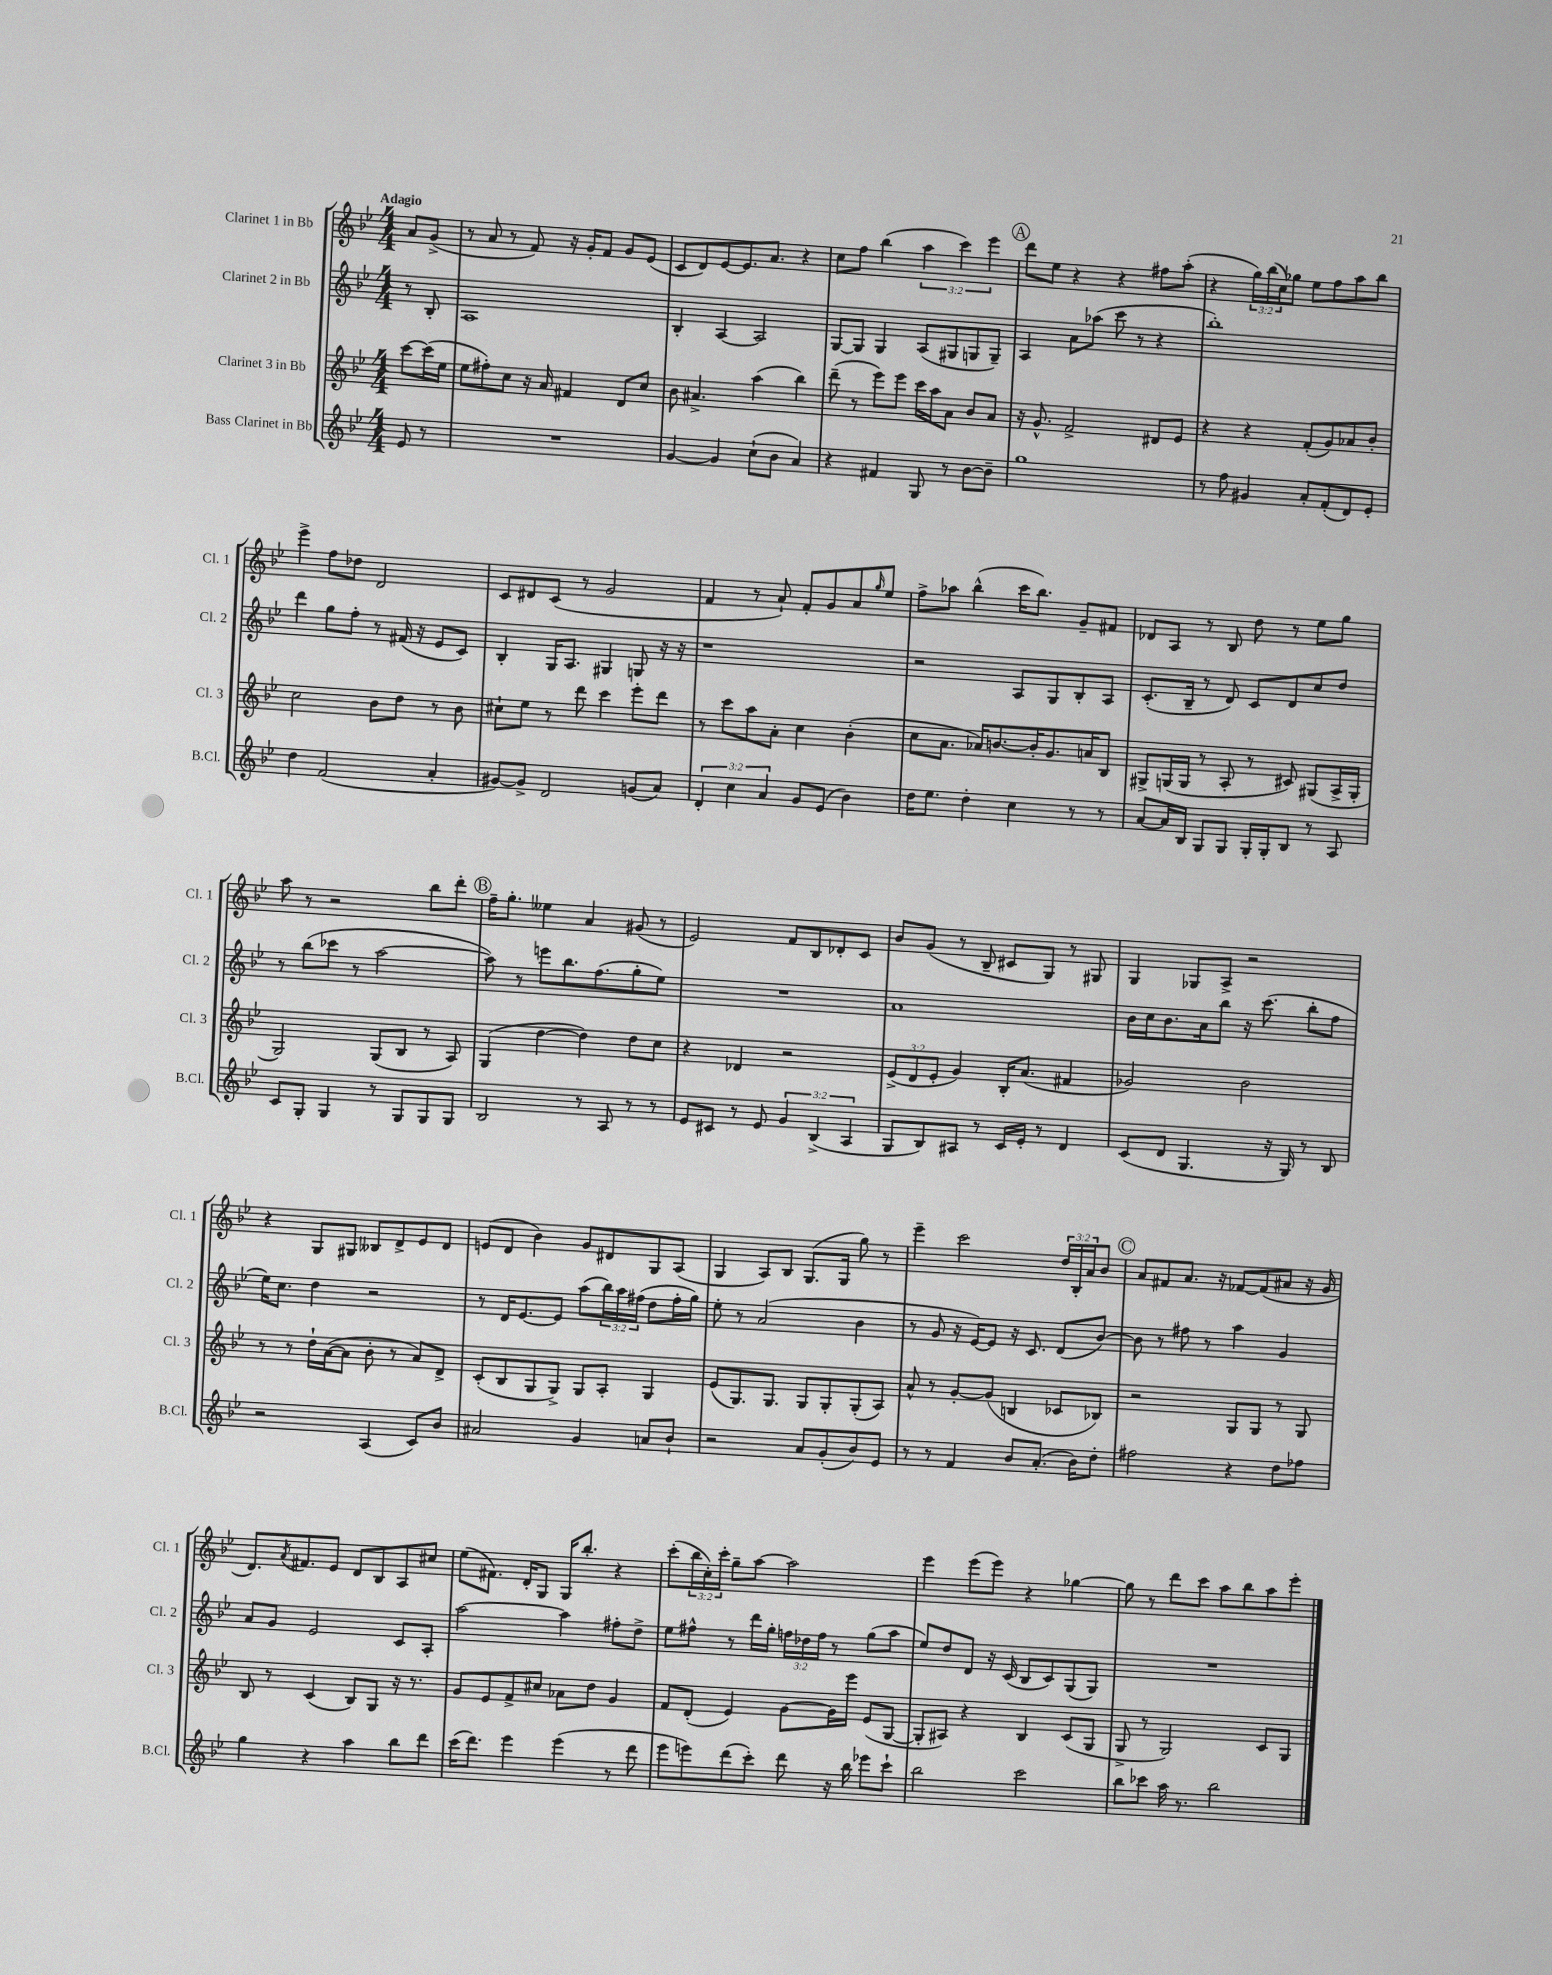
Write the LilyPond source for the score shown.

<<
\new StaffGroup <<
\new Staff = "s0" \with { instrumentName = "Clarinet 1 in Bb" shortInstrumentName = "Cl. 1" } {
    \clef treble \key bes \major \numericTimeSignature \time 4/4 \override Staff.TupletNumber.text = #tuplet-number::calc-fraction-text \partial 4 \tempo "Adagio"
    a'8 g'8->( |
    r8 a'8 r8 f'8) r16 g'16-. f'8 g'8 ees'8( |
    c'8 d'8) ees'8~ ees'8. a'8. r4 |
    c''8 f''8 bes''4( \tuplet 3/2 { a''4 c'''4) ees'''4 } |
    \mark \markup { \circle "A" } d'''8 ees''8 r4 r4 fis''8 a''8-.( |
    r4 \tuplet 3/2 { g''16) bes''16( c''16) } ges''8 ees''8 f''8 a''8 bes''8 |
    ees'''4-> f''8 des''8 d'2 |
    c'8 dis'8 c'8( r8 g'2 |
    f'4 r8 a'8-!) f'8-. g'8 a'8 \grace { g''16 } ees''8 |
    f''8-> aes''8 bes''4-^( c'''16 bes''8.) g'8-- fis'8 |
    des'8 a8 r8 bes8 d''8 r8 ees''8 g''8 |
    a''8 r8 r2 bes''8 d'''8-. |
    \mark \markup { \circle "B" } f''16-- g''8.-. eeses''4 a'4 gis'8( r8 |
    ees'2) f'8 bes8 des'8-. c'8 |
    bes'8 g'8( r8 bes8-- cis'8 g8) r8 gis8 |
    g4 ges8 a8-> r2 |
    r4 g8 gis8 beses8 d'8-> ees'8 d'8 |
    e'8( d'8 bes'4) g'8 dis'8 g8 a8( |
    g4 a8) bes8 g8.( g16 g''8) r8 |
    ees'''4-- c'''2 \tuplet 3/2 { d''16 bes16-. a'16 } bes'8 |
    \mark \markup { \circle "C" } a'8 fis'8 a'8. r16 fes'8~ fes'8( ais'8 r16 g'16 |
    d'8.) \acciaccatura { a'8 } fis'8. ees'8 d'8 bes8 a8 cis''8 |
    ees''8( fis'8.) d'16-. g8 g16 bes''8.-. r4 |
    c'''8-.( \tuplet 3/2 { bes''16 c''16-.) c'''16-. } g''8-- a''8~ a''2 |
    ees'''4 ees'''8( ees'''8) r4 ges''4~ |
    ges''8 r8 d'''8 c'''8 a''8 bes''8 a''8 ees'''8-. \bar "|." |
}
\new Staff = "s1" \with { instrumentName = "Clarinet 2 in Bb" shortInstrumentName = "Cl. 2" } {
    \clef treble \key bes \major \numericTimeSignature \time 4/4 \override Staff.TupletNumber.text = #tuplet-number::calc-fraction-text \partial 4
    r8 bes8-. |
    a1 |
    bes4-. a4~ a2 |
    g8~ g8 g4 a8( gis8 g8 g8--) |
    \mark \markup { \circle "A" } a4 a'8 aes''8( c'''8 r8 r4 |
    bes''1-.) |
    d'''4 g''8 f''8-. r8 fis'16( r16 ees'8 c'8) |
    bes4-. g16 a8. gis4 g8 r16 r16 |
    r1 |
    r2 a8 g8 bes8-. a8 |
    c'8.-.( bes16-- r8 d'8) c'8 d'8 c''8 d''8 |
    r8 bes''8( ces'''8 r8 a''2~ |
    \mark \markup { \circle "B" } a''8) r8 e'''8 bes''8. f''8.( g''8-. ees''8) |
    R1 |
    a'1 |
    bes'16 c''16 bes'8. a'16 bes''8 r16 c'''8.( bes''8-. f''8 |
    ees''16) c''8. d''4 r2 |
    r8 d'16 ees'8.~ ees'8 a''8( \tuplet 3/2 { bes''16) a''16 fis''16( } d''8 fis''16-. g''16) |
    ees''8-. r8 a'2( bes'4 |
    r8 g'8 r16 ees'16~) ees'8 r16 c'8. d'8( bes'8~) |
    \mark \markup { \circle "C" } bes'8 r8 fis''8 r8 a''4 g'4 |
    a'8 g'8 ees'2 c'8 a8-. |
    a''2~ a''4 fis''8-. d''8-> |
    ees''8 fis''8-^ r8 d'''16 g''16-. \tuplet 3/2 { f''16 des''16 f''16 } r8 g''8( a''8 |
    ees''8) d''8 d'8 r16 c'16( bes8 c'8) g8( g8) |
    R1 \bar "|." |
}
\new Staff = "s2" \with { instrumentName = "Clarinet 3 in Bb" shortInstrumentName = "Cl. 3" } {
    \clef treble \key bes \major \numericTimeSignature \time 4/4 \override Staff.TupletNumber.text = #tuplet-number::calc-fraction-text \partial 4
    c'''8~ c'''16( ees''16 |
    ees''8 fis''8-.) c''8 r16 a'16 fis'4 d'8 c''8 |
    bes'8 ais'4.-> a''4( bes''4) |
    d'''8--( r8 ees'''8) ees'''8 c'''16 a''16 a'8 bes'8 a'8 |
    \mark \markup { \circle "A" } r16 g'8.-^ f'2-> dis'8 ees'8 |
    r4 r4 f'8-.( g'8) aes'8 bes'8-. |
    c''2 bes'8 d''8 r8 bes'8 |
    cis''8-! ees''8 r8 d'''8 c'''4 ees'''8-. d'''8 |
    r8 c'''8 a''8 a'8-. c''4 bes'4-.( |
    c''8 a'8. aes'16) b'8.~ b'16-. g'8. a'16 bes8 |
    gis8-> g16( g16 r8 a8-. r8 cis'8) gis8( a16-> gis16-. |
    g2) g8( bes8 r8 a8) |
    \mark \markup { \circle "B" } g4( d''4~ d''4) d''8 c''8 |
    r4 des'4 r2 |
    \tuplet 3/2 { ees'8->( d'8 ees'8-. } g'4) bes16-. a'8.( fis'4 |
    ges'2) bes'2 |
    r8 r8 d''16-! a'16~( a'8 bes'8-. r8 a'8) d'8-> |
    c'8-.( bes8 g8 g8->) g8 a8-. g4 |
    ees'8( g8.) g8. g8 g8-. g8-.( a8) |
    a'8-^ r8 g'8~-. g'8( b4 ces'8 bes8) |
    \mark \markup { \circle "C" } r2 g8 g8 r8 g8 |
    bes8 r8 c'4( bes8) g8 r16 r8. |
    g'8 ees'8 f'8-> cis''8 aes'8 d''8 g'4 |
    f'8 d'8-.( ees'4) g'8~ g'16 ees'''16 ees'8( g8~ |
    g8-. ais8) r4 bes4 c'8( g8 |
    g8-> r8 g2) c'8 g8 \bar "|." |
}
\new Staff = "s3" \with { instrumentName = "Bass Clarinet in Bb" shortInstrumentName = "B.Cl." } {
    \clef treble \key bes \major \numericTimeSignature \time 4/4 \override Staff.TupletNumber.text = #tuplet-number::calc-fraction-text \partial 4
    ees'8 r8 |
    R1 |
    g'4~ g'4 c''8-!( bes'8 a'4) |
    r4 fis'4 g8 r8 bes'8~ bes'8-- |
    \mark \markup { \circle "A" } g''1 |
    r8 f''8 gis'4 a'8-. f'8-.( d'8) ees'8-. |
    d''4 f'2( a'4-. |
    gis'8~) gis'8-> d'2 g'8( a'8) |
    \tuplet 3/2 { d'4-. c''4 a'4 } g'8 ees'8( bes'4) |
    d''16 ees''8. d''4-. c''4 r8 r8 |
    a'8~ a'16 bes16 g8 g8 g16-. g16-. bes8 r8 a8 |
    c'8 g8-. g4 r8 g8 g8 g8 |
    \mark \markup { \circle "B" } bes2 r8 a8 r8 r8 |
    ees'8 cis'8 r8 ees'8 \tuplet 3/2 { g'4 bes4->( a4 } |
    g8 bes8) ais8 r8 c'16 ees'16-. r8 d'4 |
    c'8( d'8 g4. r16 g16) r8 bes8 |
    r2 a4( c'8) bes'8 |
    ais'2 g'4 a'8 bes'8-! |
    r2 a'8 g'8-.( bes'8) ees'8 |
    r8 r8 f'4 bes'8 a'8.-.( bes'16) d''8-. |
    \mark \markup { \circle "C" } fis''2 r4 d''8 fes''8 |
    g''4 r4 a''4 bes''8 d'''8 |
    c'''16( d'''8.) ees'''4 ees'''4( r8 d'''8 |
    ees'''8 e'''8) d'''8( c'''8-.) d'''8 r16 bes''16 ees'''8 c'''8-! |
    bes''2 c'''2 |
    bes''8 ces'''8 a''16 r8. bes''2 \bar "|." |
}
>>
>>
\layout { \context { \Score \remove "Bar_number_engraver" } }
